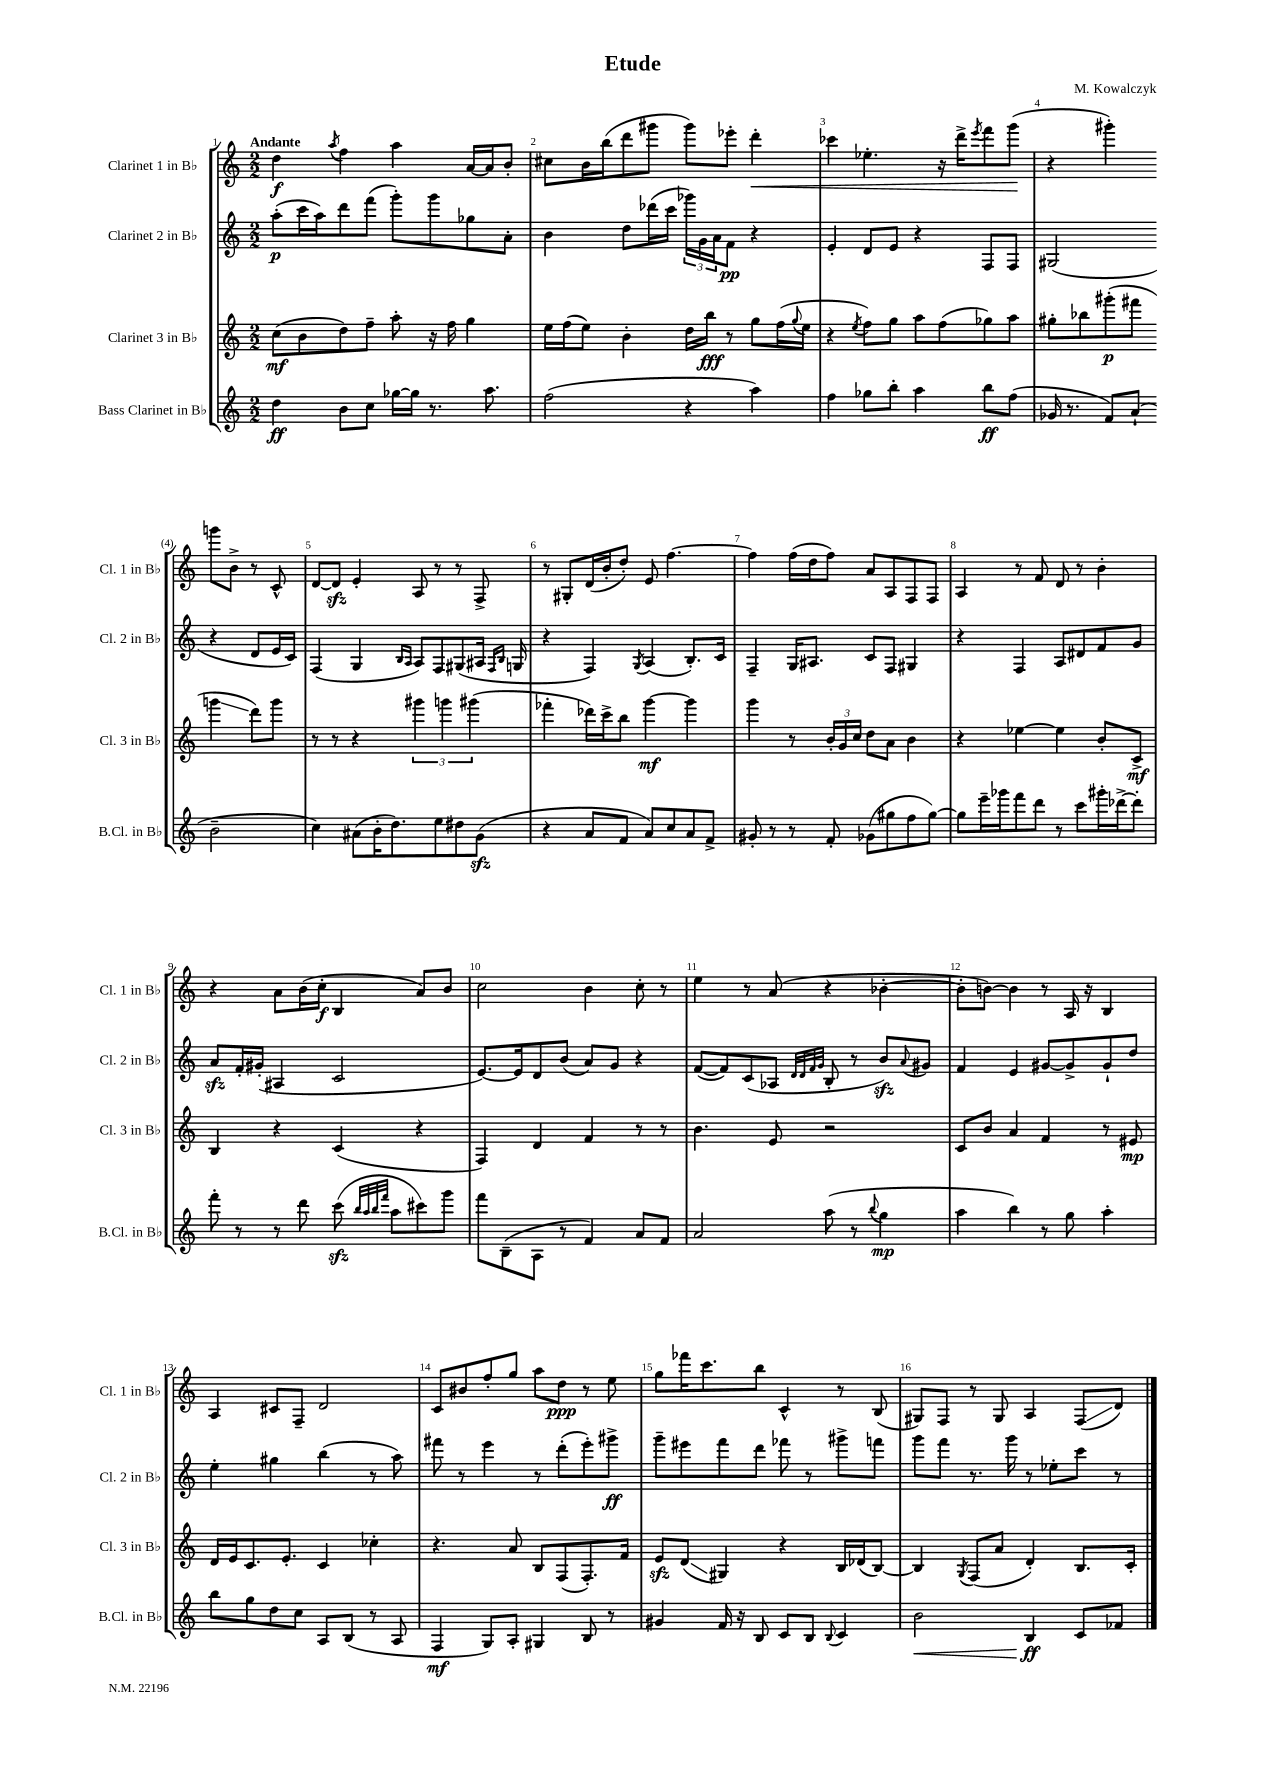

**kern	**kern	**kern	**kern
*staff4	*staff3	*staff2	*staff1
*clefG2	*clefG2	*clefG2	*clefG2
*k[]	*k[]	*k[]	*k[]
*M2/2	*M2/2	*M2/2	*M2/2
4dd	(8cc	(8aa'	4dd
.	8b	16ccc	.
.	.	16aa)	.
.	.	.	8qaa
8b	8dd)	8ddd	4ff
8cc	8ff~	(8fff	.
[16gg-	8aa'	8ggg')	4aa
16gg-]	.	.	.
8.r	16r	8ggg	.
.	16ff	.	.
.	4gg	8gg-	[16a
8.aa	.	.	16a]
.	.	8a'	8b'
=	=	=	=
(2ff	16ee	4b	8cc#
.	(16ff	.	.
.	8ee)	.	16b
.	.	.	(16bb
.	4b'	8dd	8ddd
.	.	(16ddd-	8ggg#
.	.	16ccc	.
4r	16dd	24ggg-)	8ggg#)
.	.	24g	.
.	16bb	.	.
.	.	24a	.
.	8r	8f	8eee-'
4aa)	8gg	4r	4ddd'
.	(16ff	.	.
.	8qqgg	.	.
.	16ee	.	.
=	=	=	=
4ff	4r	4e'	4ccc-
.	8qee	.	.
8gg-	8ff)	8d	4.ee-'
8bb'	8gg	8e	.
4aa	8aa	4r	.
.	(8ff	.	16r
.	.	.	16ddd^
.	.	.	8qeee
8bb	8gg-)	8F	8fff
(8ff	8aa	8F	(8ggg
=	=	=	=
16g-	8gg#'	(2G#	4r
8.r	.	.	.
.	8bb-	.	.
8f)	(8ggg#'	.	4ggg#')
(8a`	8fff#	.	.
2b~	4ggg	4r	8ggg
.	.	.	8b^
.	8ddd)	8d	8r
.	8ggg	16e	8c^^
.	.	16c)	.
=	=	=	=
4cc)	8r	(4F	[8d
.	8r	.	8d]
(8a#	4r	4G	4e'
16b'	.	.	.
8.dd)	.	.	.
.	.	16qqB	.
.	.	16qqA	.
.	6ggg#	8A)	8A
8ee	.	8F	8r
.	6ggg	.	.
8dd#	.	(8G#	8r
.	(6ggg#	.	.
(8g	.	16A#	8F^
.	.	16qqF	.
.	.	16qqB	.
.	.	16G	.
=	=	=	=
4r	4fff-'	4r	8r
.	.	.	8G#'
8a	16ddd-)	4F)	(16d
.	16ccc^	.	16b'
8f	8bb	.	8dd')
.	.	8qG	.
8a)	[4ggg	(4A	8e
8cc	.	.	[4.ff
8a	4ggg]	8.B')	.
8f^	.	.	.
.	.	16c	.
=	=	=	=
8g#'	4ggg	4F~	4ff]
8r	.	.	.
8r	8r	16G	(16ff
.	.	8.A#	16dd
8f'	24b'	.	8ff)
.	24g	.	.
.	24cc	.	.
(8g-	8dd	8c	8a
8gg#	8a	8F	8A
8ff	4b	4G#	8F
[8gg#)	.	.	8F
=	=	=	=
8gg#]	4r	4r	4A
16eee~	.	.	.
16ggg-	.	.	.
8fff	[4ee-	4F	8r
8ddd	.	.	8f
8r	4ee-]	8A	8d
8ccc	.	8d#	8r
16ggg#'	8b'	8f	4b'
[16ddd-^	.	.	.
8ddd-']	8c^	8g	.
=	=	=	=
8fff'	4B	8a	4r
8r	.	16f'	.
.	.	(16g#'	.
8r	4r	4A#	8a
8ddd	.	.	(16b
.	.	.	16cc'
(8ccc	(4c	2c	4B
32qqbb	.	.	.
32qqaa	.	.	.
32qqbb	.	.	.
32qqfff	.	.	.
8aa	.	.	.
8ccc#)	4r	.	8a)
8ggg	.	.	8b
=	=	=	=
8fff	4F)	[8.e)	2cc
(8B~	.	.	.
.	.	16e]	.
8A	4d	8d	.
8r	.	(8b	.
4f)	4f	8a)	4b
.	.	8g	.
8a	8r	4r	8cc'
8f	8r	.	8r
=	=	=	=
2a	4.b	([8f	4ee
.	.	8f])	.
.	.	(8c	8r
.	8e	8A-	(8a
.	.	32qqd	.
.	.	32qqd	.
.	.	32qqf	.
.	.	32qqg	.
(8aa	2r	8B'	4r
8r	.	8r	.
8qqbb	.	.	.
4gg	.	8b)	[4b-'
.	.	8qqa	.
.	.	8g#	.
=	=	=	=
4aa	8c	4f	8b-']
.	8b	.	[8b)
4bb)	4a	4e	4b]
8r	4f	[8g#	8r
8gg	.	8g#^]	16A
.	.	.	16r
4aa'	8r	8g#`	4B
.	8e#	8dd	.
=	=	=	=
8bb	16d	4ee'	4A
.	16e	.	.
8gg	8.c	.	.
8dd	.	4gg#	8c#
.	8.e'	.	.
8cc	.	.	8F~
8A	4c	(4bb	2d
(8B	.	.	.
8r	4cc-'	8r	.
8A	.	8aa)	.
=	=	=	=
4F	4.r	8fff#	8c
.	.	8r	8b#
8G)	.	4eee	8ff'
8A'	8a	.	8gg
4G#	8B	8r	8aa
.	(8F	(8ddd'	8dd
8B	8.F')	8eee')	8r
8r	.	8ggg#^	8ee
.	16f	.	.
=	=	=	=
4g#	8e	8ggg~	8gg
.	(8d	8eee#	16fff-
.	.	.	8.ccc
16f	4G#)	8fff	.
16r	.	.	.
8B	.	8ddd	8bb
8c	4r	8fff-	4c^^
8B	.	8r	.
8qqB	.	.	.
4c	16B	8ggg#^	8r
.	(16d-	.	.
.	[8B)	8fff	(8B
=	=	=	=
2b	4B]	8ggg	8G#)
.	.	8fff	8F
.	8qG	.	.
.	(8F	8.r	8r
.	8a	.	8G#
.	.	16ggg	.
4B	4d')	8r	4A
.	.	8ee-'	.
8c	8.B	8ccc	(8F
8f-	.	8r	8d)
.	16c'	.	.
==	==	==	==
*-	*-	*-	*-
